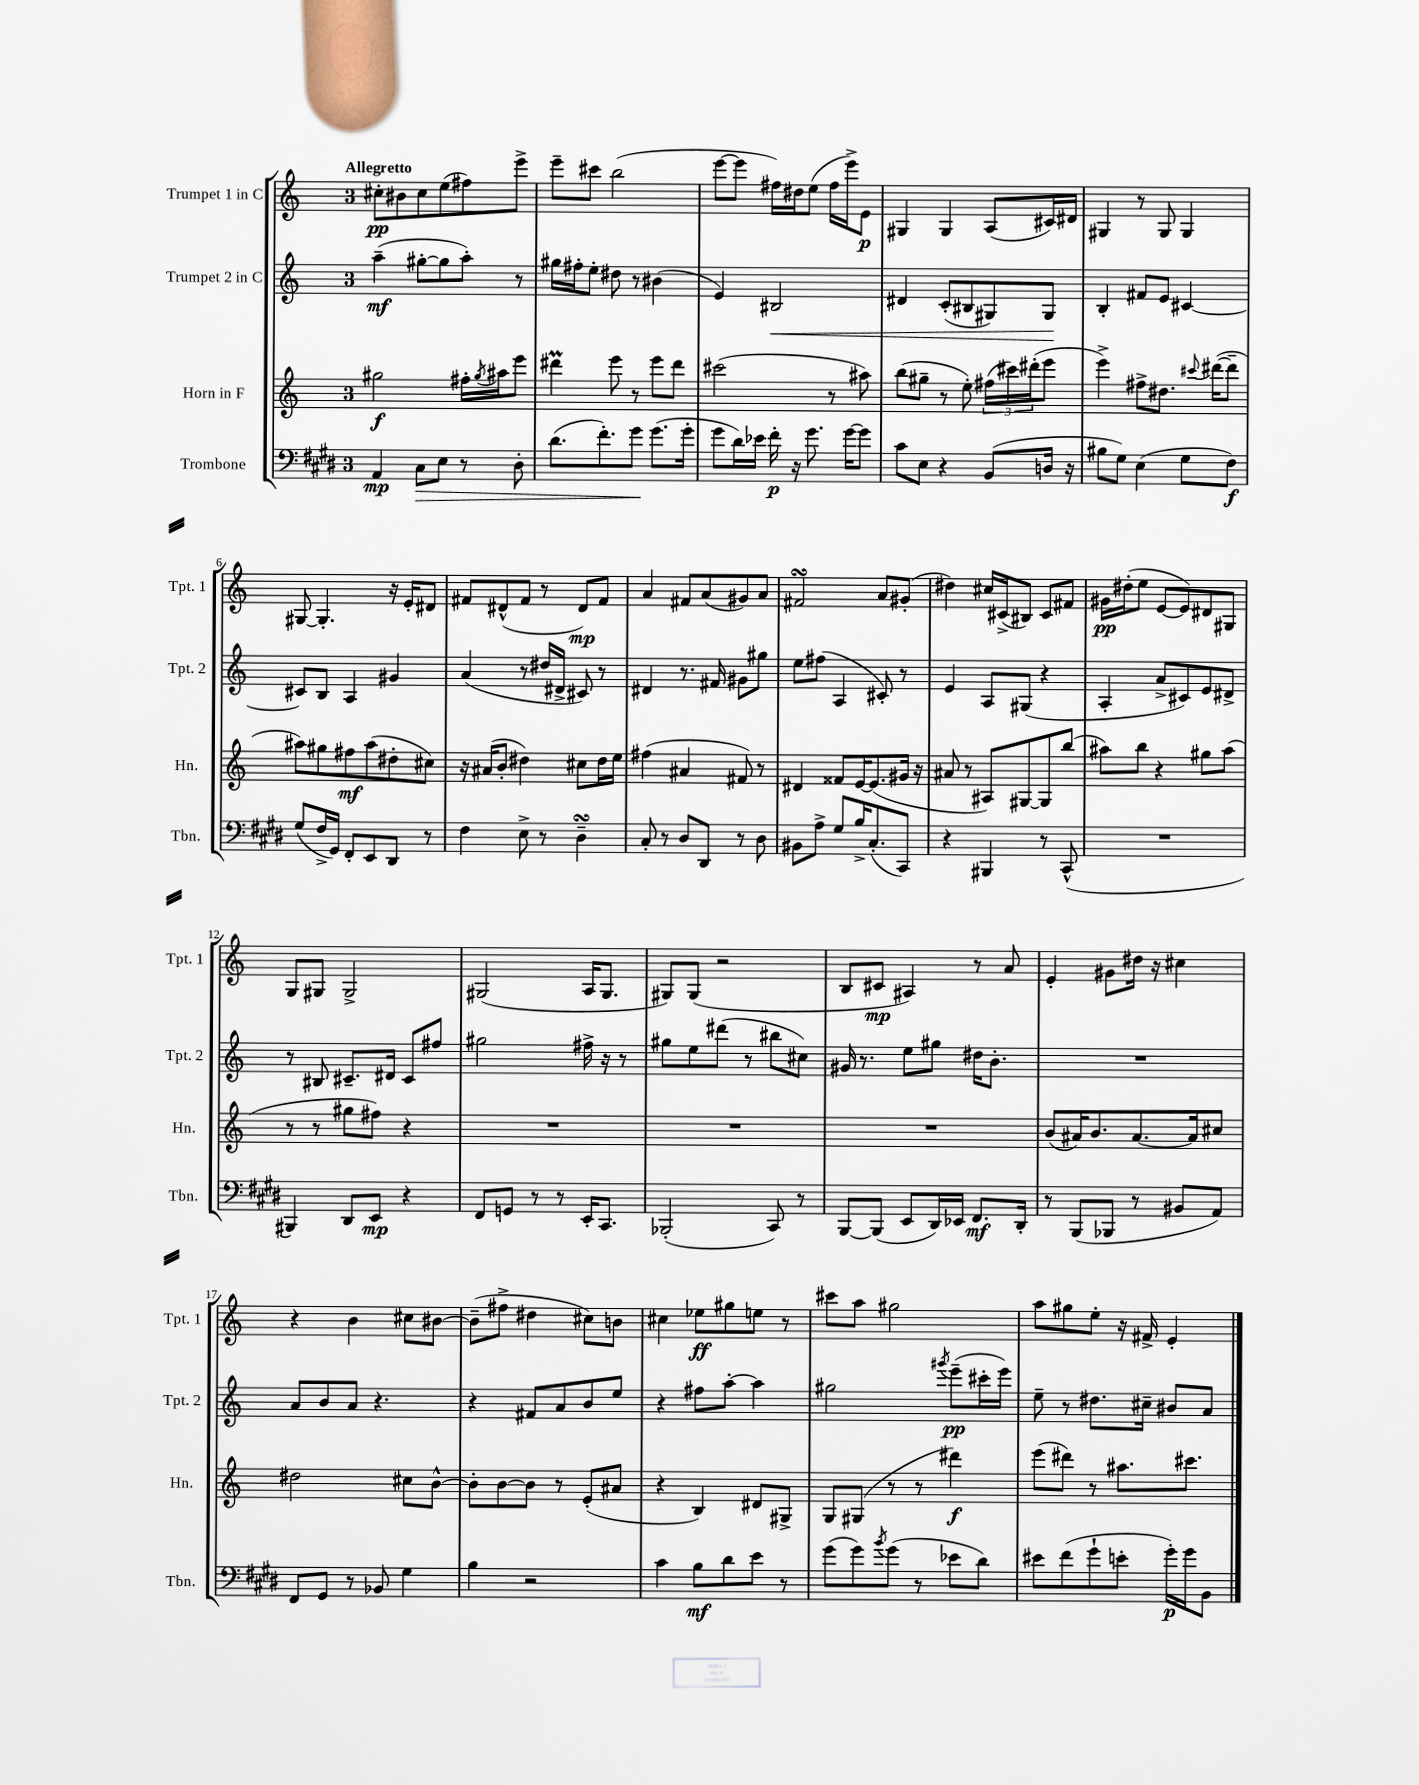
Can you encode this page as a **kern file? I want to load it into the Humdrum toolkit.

**kern	**kern	**kern	**kern
*staff4	*staff3	*staff2	*staff1
*clefF4	*clefG2	*clefG2	*clefG2
*k[f#c#g#d#]	*k[]	*k[]	*k[]
*M3/4	*M3/4	*M3/4	*M3/4
4AA	2gg#	(4aa~	8cc#'
.	.	.	8b#
8C#	.	[8gg#'	8cc#
8E	.	8gg#]	(8ee
8r	16ff#'	8aa')	8ff#)
.	8qgg#	.	.
.	16aa#	.	.
8D#'	8eee	8r	8eee^
=	=	=	=
(8.d#	4ddd#	16gg#	8eee~
.	.	16ff#'	.
.	.	8ee'	8ccc#
8.f#')	.	.	.
.	8eee	8dd#	(2bb
8g#	8r	8r	.
(8.g#	8eee	(4b#	.
.	8ddd#	.	.
16g#'	.	.	.
=	=	=	=
8g#	(2ccc#	4e)	[8eee
16d#)	.	.	8eee]
16e-	.	.	.
16f#'	.	2B#	16ff#)
16r	.	.	16dd#
8.g#	.	.	(8ee
.	8r	.	16ff#
[16g#	.	.	16eee^)
8g#]	8aa#)	.	8e
=	=	=	=
8c#	(8bb	4d#	4G#
8E	8gg#~	.	.
4r	8r	(8c'	4G#
.	8ee')	8B#	.
(8BB	(24ff#	8G#)	(8A
.	24ccc#)	.	.
.	(24ddd#'	.	.
16D	8eee	8G#	16c#)
16r	.	.	16d#
=	=	=	=
8B#	4eee^)	4B'	4G#
8G#)	.	.	.
(4E	8ff#^	8f#	8r
.	8.dd#	8e	8G#
8G#	.	[4c#	4G#
.	8qqccc#	.	.
.	([16ddd#	.	.
8F#)	8ddd#~]	.	.
=	=	=	=
(8G#	8aa#)	8c#]	[8G#
16F#^	8gg#	8B	4.G#']
16GG#)	.	.	.
8FF#'	8ff#	4A	.
8EE	(8aa#	.	.
8DD#	8dd#'	4g#	16r
.	.	.	16e'
8r	8cc#)	.	8d#
=	=	=	=
4F#	16r	(4a	8f#
.	(16a#	.	.
.	8b'	.	(8d#^^
8E^	4dd#)	8r	8f#
8r	.	16dd#	8r
.	.	16d#^	.
4D#~	8cc#	8c#)	8d#)
.	16dd#	8r	8f#
.	16ee	.	.
=	=	=	=
8C#'	(4ff#	4d#	4a
8r	.	.	.
8D#	4a#	8.r	8f#
8DD#	.	.	(8a
.	.	16f#	.
8r	8f#)	8g#	8g#)
8D#	8r	8gg#	8a
=	=	=	=
8BB#	4d#	8ee	2f#
8A^	.	(8ff#	.
8G#	8f##	4A	.
16B^	[16e	.	.
(8.C#'	(8.e]	.	.
.	.	8c#')	8a
8CC#)	16g#	8r	(8g#'
.	16r	.	.
=	=	=	=
4r	8a#	4e	4dd#)
.	8r	.	.
4BBB#	8A#)	8A	16cc#
.	.	.	(16c#^
.	[8G#	(8G#	8B#)
8r	8G#]	4r	8c#
(8CC#^^	(8bb	.	8f#
=	=	=	=
2.r	8aa#)	4A'	16g#
.	.	.	(16dd#'
.	8bb	.	8ee
.	4r	8a^	[8e
.	.	8c#)	8e])
.	8gg#	8e	8d#
.	(8aa#	8d#^	8G#
=	=	=	=
4BBB#)	8r	8r	8G
.	8r	8B#	8G#
8DD#	8gg#	8.c#~	2G#^
8EE	8ff#)	.	.
.	.	16d#	.
4r	4r	8c#	.
.	.	8ff#	.
=	=	=	=
8FF#	2.r	2gg#	(2G#
8GG	.	.	.
8r	.	.	.
8r	.	.	.
16EE'	.	16ff#^	16A
8.CC#	.	16r	8.G#
.	.	8r	.
=	=	=	=
(2BBB-'	2.r	8gg#	8G#)
.	.	8ee	(8G#
.	.	(8ddd#	2r
.	.	8r	.
8CC#)	.	8bb#	.
8r	.	8cc#)	.
=	=	=	=
[8BBB	2.r	16g#	8B
.	.	8.r	.
(8BBB]	.	.	8c#
8EE	.	8ee	4A#)
16DD#)	.	8gg#	.
16EE-	.	.	.
8.FF#	.	16dd#	8r
.	.	8.b'	.
.	.	.	8a
16DD#'	.	.	.
=	=	=	=
8r	(8b	2.r	4e'
(8BBB	16a#)	.	.
.	8.b	.	.
8BBB-	.	.	8g#
8r	[8.a#	.	16dd#
.	.	.	16r
8BB#	.	.	4cc#
.	16a#]	.	.
8AA)	8cc#	.	.
=	=	=	=
8FF#	2dd#	8a	4r
8GG#	.	8b	.
8r	.	8a	4b
8BB-	.	4.r	.
4G#	8cc#	.	8cc#
.	[8b^^	.	[8b#
=	=	=	=
4B	8b']	4r	(8b#~]
.	[8b	.	8ff#^
2r	8b]	8f#	4dd#
.	8r	8a	.
.	(8e'	8b	8cc#)
.	8a#	8ee	8b
=	=	=	=
4c#	4r	4r	4cc#
8B	4B)	8ff#	8ee-
8d#	.	[8aa'	8gg#
8e	8d#	4aa]	8ee
8r	8G#^	.	8r
=	=	=	=
(8g#	8G	2gg#	8ccc#
8g#)	(8G#	.	8aa
8qb	.	.	.
(8g#	8r	.	2gg#
8r	8r	.	.
.	.	8qggg#	.
8e-	4ddd#)	(8eee~	.
8d#)	.	16ccc#'	.
.	.	16eee)	.
=	=	=	=
8e#	(8eee	8ee~	8aa
(8f#	8ddd#)	8r	8gg#
8g#`	8r	8.dd#	8ee'
8e'	8.aa#	.	16r
.	.	16cc#~	16f#^
16g#')	.	8b#	4e'
16g#	8.ccc#	.	.
8BB	.	8a	.
==	==	==	==
*-	*-	*-	*-
